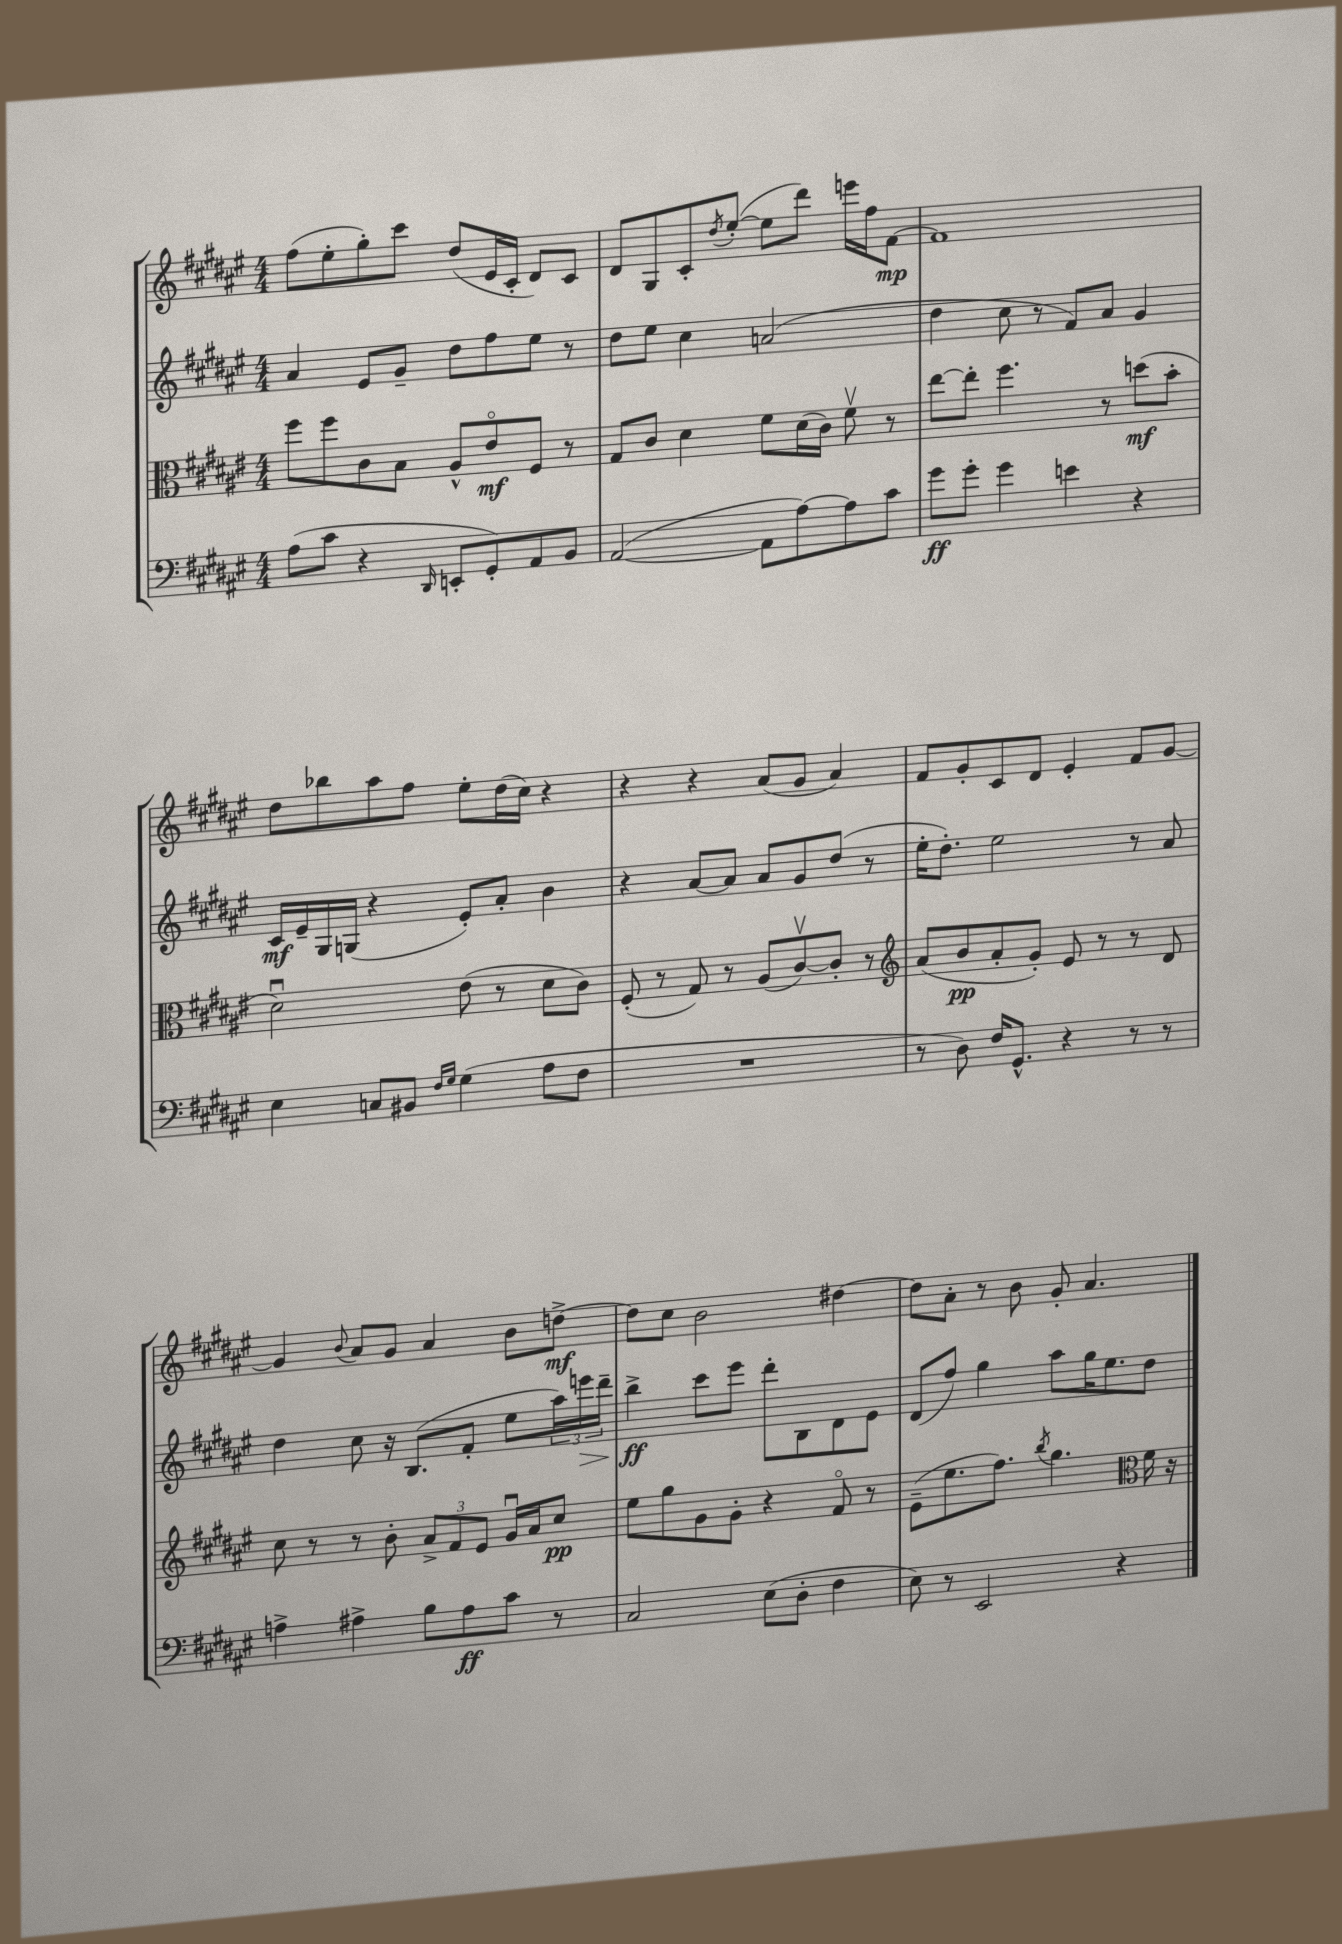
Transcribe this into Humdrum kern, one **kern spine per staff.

**kern	**kern	**kern	**kern
*staff4	*staff3	*staff2	*staff1
*clefF4	*clefC3	*clefG2	*clefG2
*k[f#c#g#d#a#e#]	*k[f#c#g#d#a#e#]	*k[f#c#g#d#a#e#]	*k[f#c#g#d#a#e#]
*M4/4	*M4/4	*M4/4	*M4/4
(8A#	8ff#	4a#	(8ff#
8c#	8ff#	.	8ee#'
4r	8c#	8e#	8gg#')
.	8B	8g#~	8ccc#
16qqDD#	.	.	.
8EE'	8A#^^	8dd#	(8dd#
8GG#')	8e#o	8ff#	16e#
.	.	.	16c#'
8AA#	8F#	8ee#	8d#)
8BB	8r	8r	8c#
=	=	=	=
([2AA#	8G#	8dd#	8d#
.	8c#	8ee#	8G#
.	4d#	4cc#	8c#'
.	.	.	8qdd#
.	.	.	([8ee#'
8AA#]	8f#	(2a	8ee#]
[8A#)	(16d#	.	8ddd#)
.	16c#)	.	.
8A#]	8f#v	.	16eee
.	.	.	16ff#
8c#	8r	.	[8f#
=	=	=	=
8g#	[8ee#	4dd#	1f#]
8g#'	8ee#']	.	.
4g#	4.ff#	8cc#	.
.	.	8r	.
4e	.	8f#)	.
.	8r	8a#	.
4r	(8dd	4g#	.
.	8b'	.	.
=	=	=	=
4E#	2d#u)	16c#	8dd#
.	.	16e#~	.
.	.	16G#	8bb-
.	.	(16G	.
8C	.	4r	8aa#
8BB#	.	.	8ff#
16qqF#	.	.	.
16qqG#	.	.	.
(4G#	(8e#	8e#')	8ee#'
.	8r	8a#'	(16dd#
.	.	.	16cc#)
8A#	8d#	4b	4r
8F#	8c#)	.	.
=	=	=	=
1r	(8F#'	4r	4r
.	8r	.	.
.	8G#)	[8a#	4r
.	8r	8a#]	.
.	(8A#	8a#	(8a#
.	[8c#v)	8g#	8g#
.	8c#']	(8dd#	4a#)
.	8r	8r	.
=	=	=	=
*	*clefG2	*	*
8r	(8a#	16ee#'	8f#
.	.	8.dd#')	.
8D#)	8b	.	8g#'
16F#	8a#'	2ee#	8c#
8.GG#^^	.	.	.
.	8g#')	.	8d#
4r	8e#	.	4e#'
.	8r	.	.
8r	8r	8r	8f#
8r	8d#	8a#	[8g#
=	=	=	=
4A^	8cc#	4dd#	4g#]
.	8r	.	.
.	.	.	8qqb
4A#^	8r	8cc#	8a#
.	8b'	16r	8g#
.	.	(8.B	.
8B	12a#^	.	4a#
.	12f#	.	.
8A#	.	8f#'	.
.	12e#	.	.
8c#	16g#u	8ee#	8b
.	16a#	.	.
8r	8cc#	24aa#)	[8dd^
.	.	24eee	.
.	.	24ddd#~	.
=	=	=	=
2C#	8ee#	4bb^	8dd]
.	8gg#	.	8cc#
.	8g#	8ccc#	2b
.	8g#'	8eee#	.
(8E#	4r	8ddd#'	.
8D#'	.	8B	.
4F#	8f#o	8d#	[4dd#
.	8r	8e#	.
=	=	=	=
8E#)	(8e#~	(8d#	8dd#]
8r	8.ee#	8ff#)	8a#'
2EE#	.	4gg#	8r
.	8.ff#)	.	.
.	.	.	8b
.	8qbb	.	.
.	4.gg#	8aa#	8g#'
.	.	16gg#	4.a#
.	.	8.ee#	.
4r	.	.	.
*	*clefC3	*	*
.	16f#	8dd#	.
.	16r	.	.
==	==	==	==
*-	*-	*-	*-
